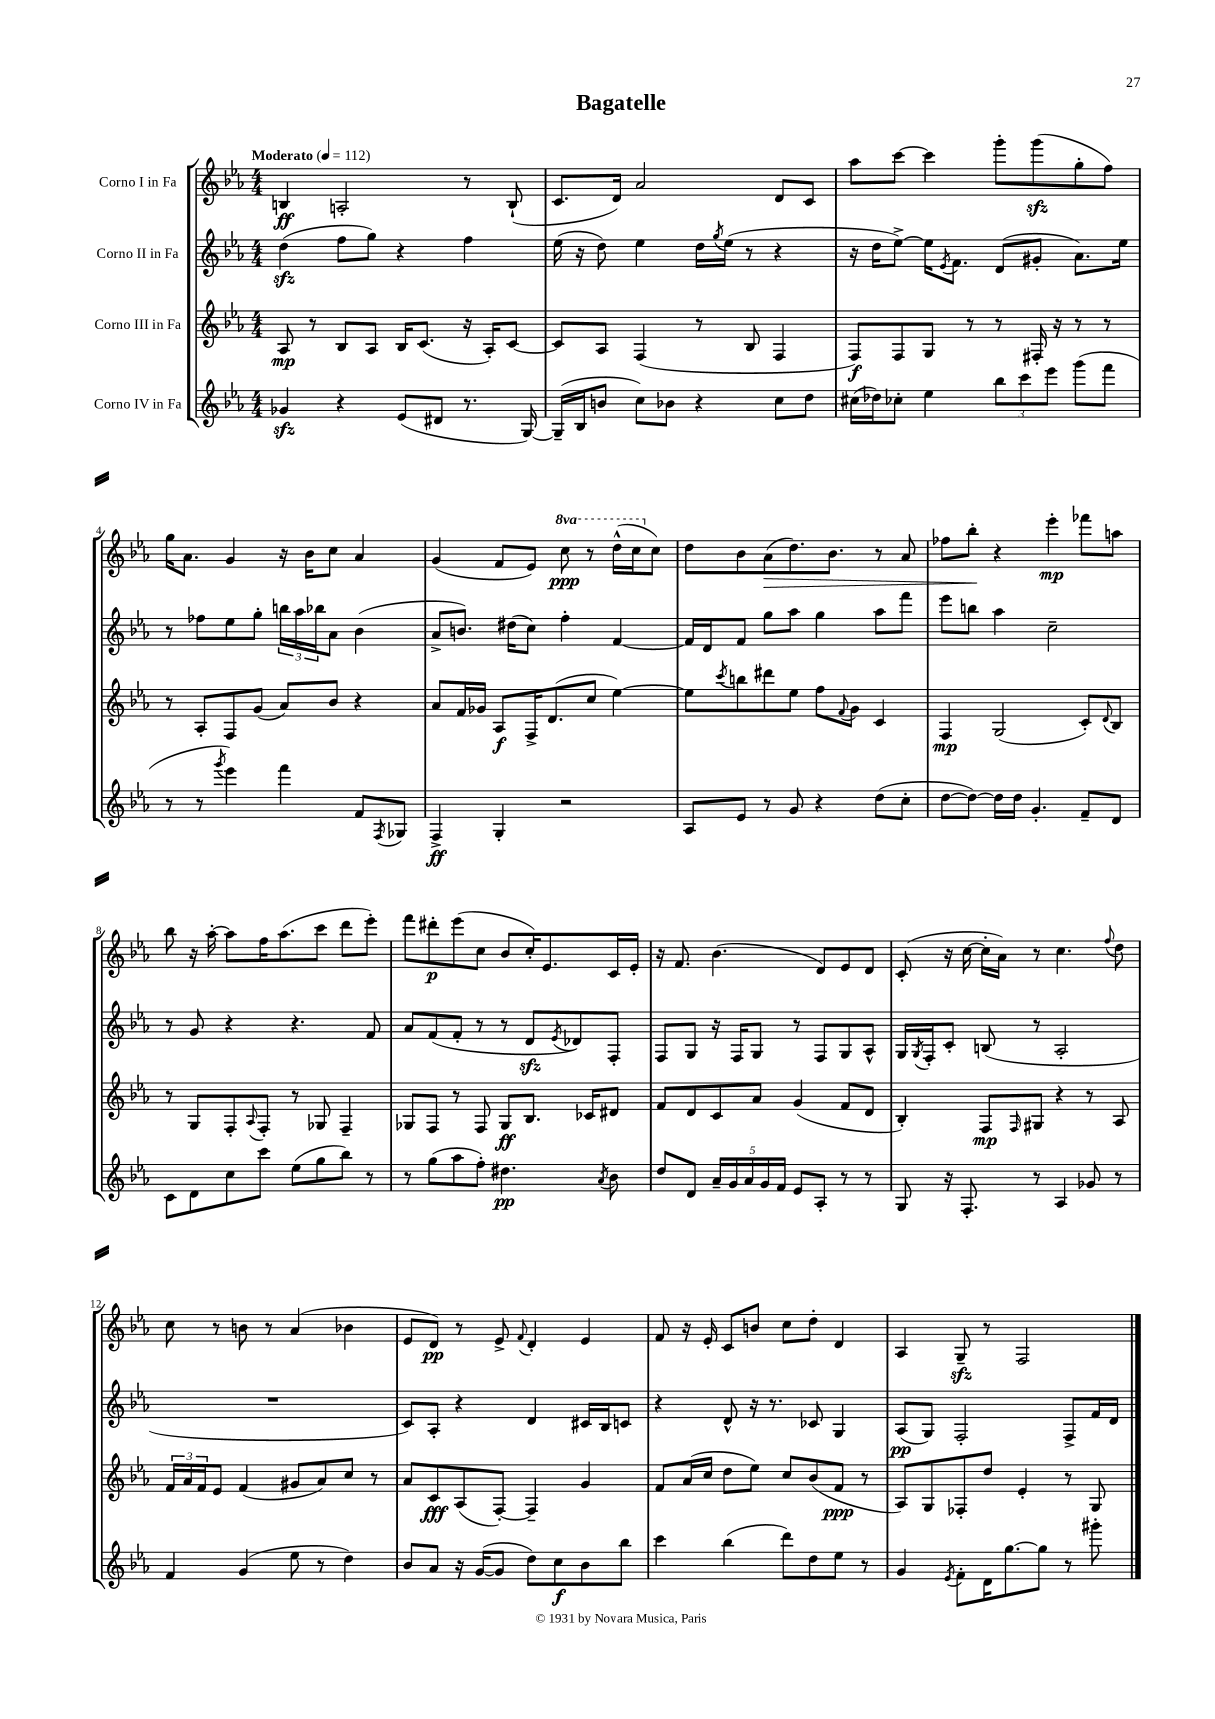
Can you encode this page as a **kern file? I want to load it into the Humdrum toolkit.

**kern	**kern	**kern	**kern
*staff4	*staff3	*staff2	*staff1
*clefG2	*clefG2	*clefG2	*clefG2
*k[b-e-a-]	*k[b-e-a-]	*k[b-e-a-]	*k[b-e-a-]
*M4/4	*M4/4	*M4/4	*M4/4
*MM112	*MM112	*MM112	*MM112
4g-	8A-	(4dd	4B
.	8r	.	.
4r	8B-	8ff	2A'
.	8A-	8gg)	.
(8e-	16B-	4r	.
.	(8.c	.	.
8d#	.	.	.
8.r	16r	4ff	8r
.	16A-')	.	.
.	[8c	.	(8B`
[16G)	.	.	.
=	=	=	=
(16G~]	8c]	(16ee-	8.c
16B-	.	16r	.
8b	8A-	8dd)	.
.	.	.	16d)
8cc)	(4F	4ee-	2a-
8b-	.	.	.
4r	8r	16dd	.
.	.	8qgg	.
.	.	(16ee-	.
.	8B-	8r	.
8cc	4F	4r	8d
8dd	.	.	8c
=	=	=	=
(16cc#	8F)	16r	8aa-
16dd-)	.	16dd	.
8cc-'	8F	[8ee-^)	[8ccc
4ee-	8G	16ee-]	4ccc]
.	.	8qe-	.
.	.	8.f	.
.	8r	.	.
12bb-	8r	(8d	8ggg'
12ccc	.	.	.
.	16F#'	8g#'	(8ggg
12eee-	.	.	.
.	16r	.	.
(8ggg	8r	8.a-)	8gg'
8fff	8r	.	8ff)
.	.	16ee-	.
=	=	=	=
8r	8r	8r	16gg
.	.	.	8.a-
8r	8A-'	8ff-	.
8qggg	.	.	.
4eee-)	8F	8ee-	4g
.	(8g	8gg'	.
4fff	8a-)	24bb	16r
.	.	24aa-	.
.	.	.	16b-
.	.	24bb-	.
.	8b-	8a-	8cc
8f	4r	(4b-	4a-
8qF	.	.	.
8G-	.	.	.
=	=	=	=
4F^	8a-	8a-^	(4g
.	16f	8.b)	.
.	16g-	.	.
4G'	8A-	.	8f
.	.	(16dd#	.
.	16F^	8cc)	8e-)
.	(8.d	.	.
2r	.	4ff'	8ccc
.	8cc	.	8r
.	[4ee-)	[4f	(16ddd^^
.	.	.	16ccc
.	.	.	8cc)
=	=	=	=
8A-	8ee-]	16f]	8dd
.	.	16d	.
.	8qccc	.	.
8e-	8bb	8f	8b-
8r	8ddd#	8gg	(8a-
8g	8ee-	8aa-	8.dd)
4r	8ff	4gg	.
.	.	.	8.b-
.	8qqf	.	.
.	8g	.	.
(8dd	4c	8aa-	8r
8cc'	.	8fff	8a-
=	=	=	=
[8dd	4F	8eee-	8ff-
8dd_)	.	8bb	8bb-'
16dd]	(2G	4aa-	4r
16dd	.	.	.
4.g'	.	.	.
.	.	2cc~	4eee-'
8f~	8c')	.	8fff-
.	8qqd	.	.
8d	8B-	.	8aa
=	=	=	=
8c	8r	8r	8bb-
8d	8G	8g	16r
.	.	.	[16aa-'
8cc	8F'	4r	8aa-]
.	8qqA-	.	.
8ccc	8F'	.	16ff
.	.	.	(8.aa-
(8ee-	8r	4.r	.
8gg	8G-	.	8ccc
8bb-)	4F~	.	8ddd
8r	.	8f	8eee-')
=	=	=	=
8r	8G-	8a-	8fff
(8gg	8F	(8f	8ddd#'
8aa-	8r	8f'	(8eee-
8ff')	8F	8r	8cc
4.dd#	8G-	8r	8b-
.	8.B-	8d	16cc')
.	.	.	8.e-
.	.	8qe-	.
.	.	8d-)	.
.	16c-	.	.
8qa-	.	.	.
8b-	8d#	8F'	16c
.	.	.	16e-'
=	=	=	=
8dd	8f	8F	16r
.	.	.	8.f
8d	8d	8G	.
20a-~	8c	16r	(4.b-
20g	.	.	.
.	.	16F	.
20a-	.	.	.
.	8a-	8G	.
20g	.	.	.
20f	.	.	.
8e-	(4g	8r	.
8A-'	.	8F	8d)
8r	8f	8G	8e-
8r	8d	8A-^^	8d
=	=	=	=
8G	4B-')	16G	(8c'
.	.	8qG	.
.	.	16F'	.
16r	.	8c'	16r
8.F'	.	.	[16cc
.	8F	(8B	16cc']
.	.	.	16a-)
.	16qqF	.	.
8r	8G#	8r	8r
4A-	4r	2A-'	4.cc
8g-	8r	.	.
.	.	.	8qqff
8r	8A-	.	8dd
=	=	=	=
4f	24f	1r	8cc
.	24a-	.	.
.	24f	.	.
.	8e-	.	8r
(4g	(4f	.	8b
.	.	.	8r
8ee-	8g#	.	(4a-
8r	8a-)	.	.
4dd)	8cc	.	4b-
.	8r	.	.
=	=	=	=
8b-	8a-	8c)	8e-
8a-	8c	8A-'	8d)
16r	(8A-	4r	8r
([16g	.	.	.
8g]	[8F')	.	8e-^
.	.	.	8qqf
8dd)	4F~]	4d	4d'
8cc	.	.	.
8b-	4g	16c#	4e-
.	.	16B-	.
8bb-	.	8c	.
=	=	=	=
4ccc	8f	4r	8f
.	(16a-	.	16r
.	16cc	.	16e-'
(4bb-	8dd	8d^^	8c
.	8ee-)	16r	8b
.	.	8.r	.
8ddd)	8cc	.	8cc
8dd	(8b-	8c-	8dd'
8ee-	8f	4G	4d
8r	8r	.	.
=	=	=	=
4g	8A-)	(8A-	4A-
.	8G	8G)	.
8qe-	.	.	.
8f'	8F-'	2F'	8G~
16d	8dd	.	8r
[8.gg	.	.	.
.	4e-'	.	2F
8gg]	.	.	.
8r	8r	8F^	.
8ggg#'	8G	16f	.
.	.	16d	.
==	==	==	==
*-	*-	*-	*-
